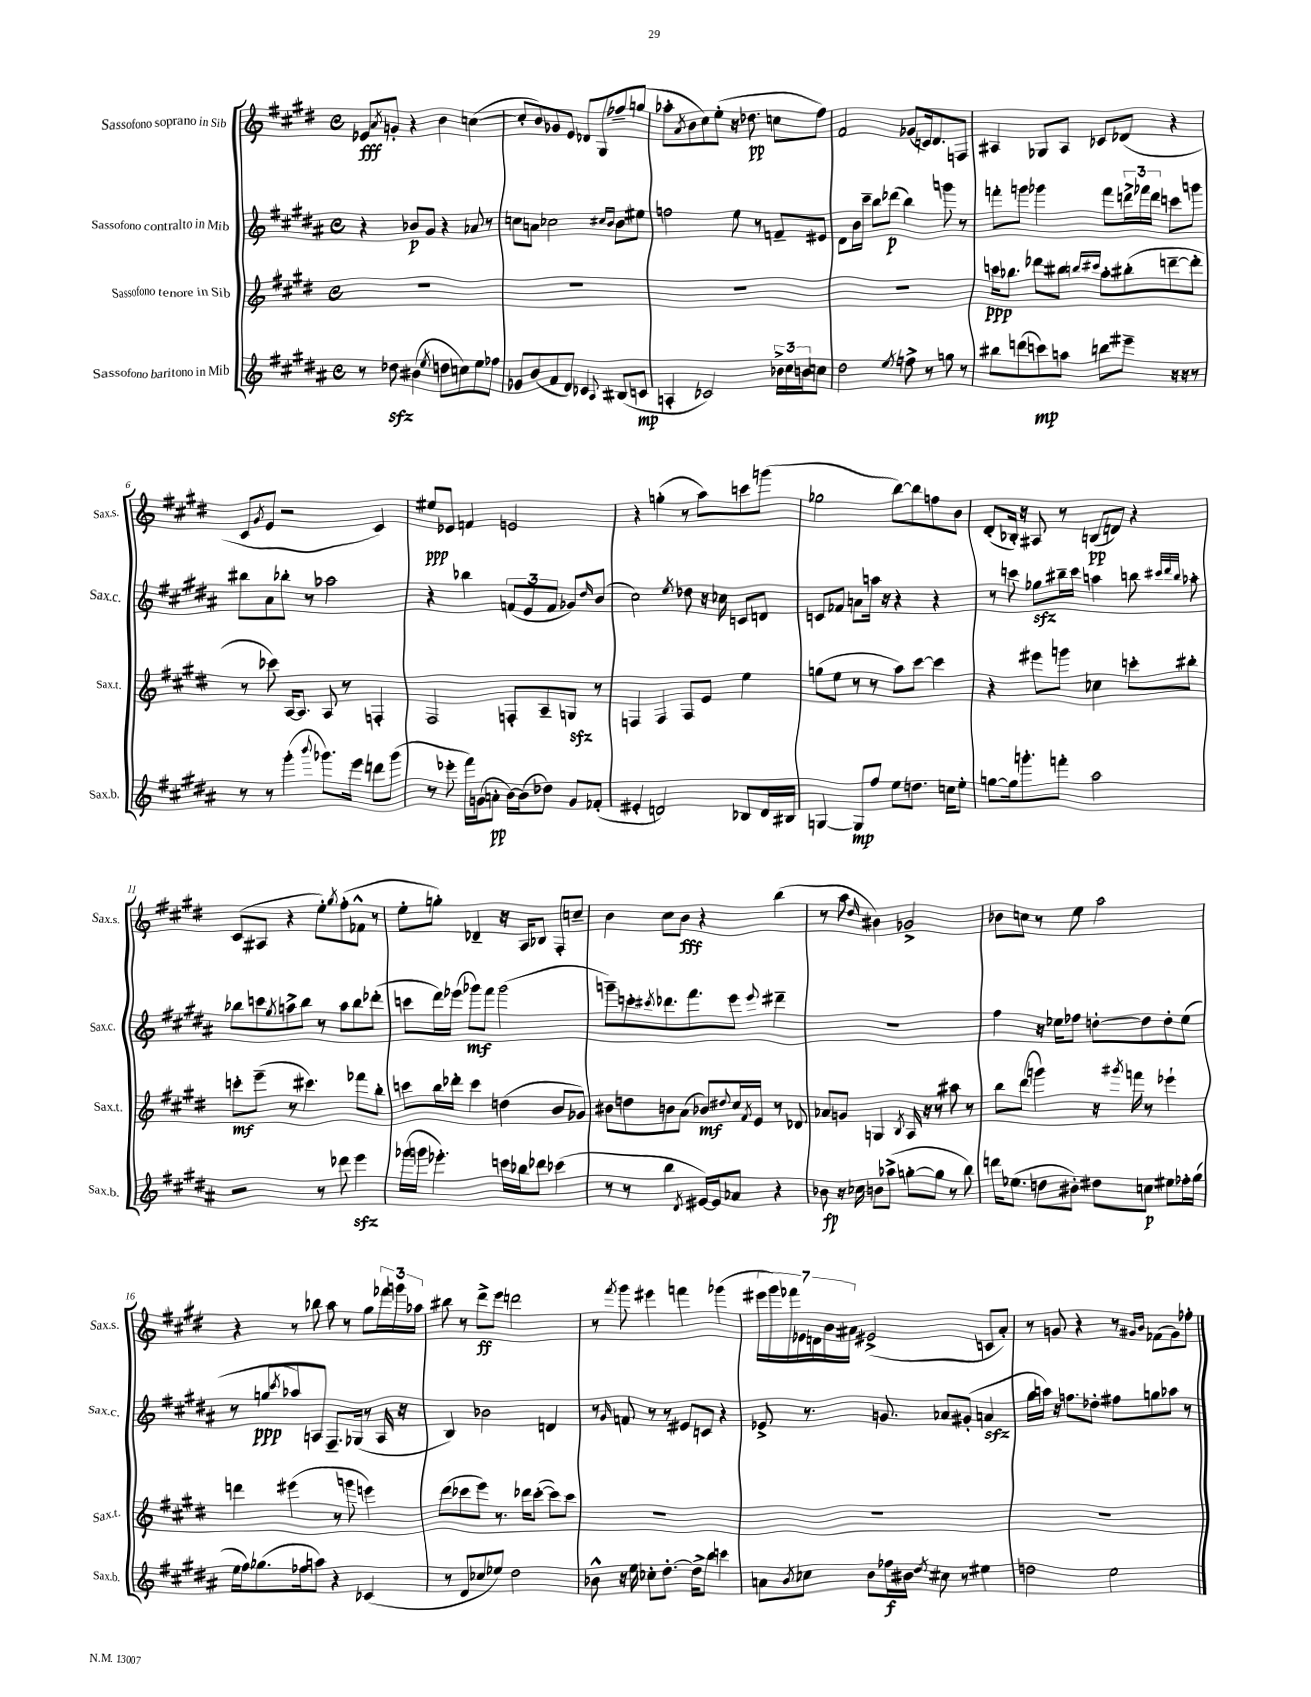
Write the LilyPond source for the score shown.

<<
\new StaffGroup <<
\new Staff = "s0" \with { instrumentName = "Sassofono soprano in Sib" shortInstrumentName = "Sax.s." } {
    \clef treble \key e \major \defaultTimeSignature \time 4/4
    ees'8\fff \acciaccatura { a'8 } g'8-. r4 b'4 c''4~( |
    c''8-. b'8) ges'8 e'8 des'8 gis8 fes''8-- g''8( |
    aes''8-. \acciaccatura { a'8 } b'8 cis''8) e''8-.( r16 des''8.\pp c''8 fis''8) |
    fis'2 ges'8( c'16) dis'8. f8 |
    ais4 ges8 ais8 ces'8 des'8( r4 |
    cis'8 \acciaccatura { gis'8 } e'8 r2 cis'4) |
    eis''8\ppp ees'8 f'4 e'2 |
    r4 g''4-.( r8 a''8) c'''8 g'''8( |
    ges''2 b''8~) b''8 f''8 b'8 |
    dis'8-.( bes16-.) r16 ais8 r8 b8\pp( d'8) r4 |
    cis'8( ais8 r4 e''8-.) \acciaccatura { gis''8 } fis''8-.( fes'8-^ r8 |
    e''8-. g''8-.) des'4-- r16 a16 bes8 fis8-. c''8-- |
    b'4 cis''8 b'8\fff r4 b''4( |
    r8 a''8 \grace { dis''16 } bis'4) ges'2-> |
    bes'8 c''8 r8 e''8 a''2 |
    r4 r8 bes''8 a''8 r8 gis''8 \tuplet 3/2 { fes'''16 g'''16 aes''16 } |
    bis''8 r8 dis'''8->\ff e'''8 d'''2 |
    r8 \acciaccatura { fis'''8 } gis'''8 eis'''4 f'''4 ges'''4( |
    \tuplet 7/4 { eis'''16 gis'''16) fes'''16 ees'16 d'16 b'16 ais'16 } eis'2->( c'8 ais'8-.) |
    r8 g'8 r4 r8 \grace { gis'16 b'16 } fes'8( gis'8) fes''8-. \bar "|." |
}
\new Staff = "s1" \with { instrumentName = "Sassofono contralto in Mib" shortInstrumentName = "Sax.c." } {
    \clef treble \key b \major \defaultTimeSignature \time 4/4
    r4 bes'8\p gis'8 r4 aes'8 r8 |
    c''8 a'8 ces''2 \grace { cis''16 b'16 } b'8 eis''8 |
    f''2 e''8 r8 f'8-- eis'8 |
    dis'8 b'16 cis'''16-- b''8 des'''8\p( b''4) g'''8 r8 |
    f'''8-. g'''8 ges'''4 f'''8 \tuplet 3/2 { d'''16-> fes'''16 d'''16 } c'''8 g'''8 |
    bis''8 ais'8 bes''8-. r8 aes''2 |
    r4 bes''4 \tuplet 3/2 { f'8( e'8 f'8 } ges'8) \grace { dis''16 } b'8( |
    cis''2) \acciaccatura { e''8 } des''8 r16 ces''16 c'8 d'8 |
    c'8 fes'8 a'8 a''16 r16 r4 r4 |
    r8 c'''8 ges''8\sfz bis''16-- c'''16 a''4 b''8 \grace { cis'''32 dis'''32 b''32 } aes''8-. |
    bes''8 c'''8 \acciaccatura { gis''8 } a''8-> bes''8 r8 a''8 bes''8 des'''8-.( |
    c'''8 dis'''16) ees'''16( ges'''8\mf) fis'''8 ges'''2( |
    g'''8--) c'''8-. \acciaccatura { cis'''8 } des'''8. fis'''8. e'''8 \appoggiatura { e'''8 } dis'''4-- |
    R1 |
    fis''4 r16 ees''16 fes''8 d''8~-. d''8 d''8-. ees''8( |
    r8 g''8\ppp \acciaccatura { cis'''8 } aes''8) a8 fis8.-- ges16( r8 a16 r16 |
    b4) bes'2 d'4 |
    r8 \grace { gis'16 } f'8 r8 r8 eis'8 c'8 r4 |
    ees'8-> r8. g'8. aes'8 gis'8-.( a'4\sfz |
    gis''16 a''16) r16 f''8. des''8-. fis''8 g''8 aes''8 r8 \bar "|." |
}
\new Staff = "s2" \with { instrumentName = "Sassofono tenore in Sib" shortInstrumentName = "Sax.t." } {
    \clef treble \key e \major \defaultTimeSignature \time 4/4
    R1 |
    R1 |
    R1 |
    R1 |
    c'''16\ppp bes''8. des'''8 bis''8 \grace { b''16 cis'''16 } a''8-. bis''8-.( d'''8~-- d'''8-. |
    r8 ces'''8) a16~ a8. a8 r8 f4-. |
    fis2 f8-. a8-- g8\sfz r8 |
    f4 f4 f8 e'8 e''4 |
    g''8( e''8 r8 r8 a''8) cis'''8~ cis'''4 |
    r4 eis'''8 g'''8 ces''4 c'''8-. bis''8-. |
    c'''8-.\mf e'''8--( r8 cis'''4.) fes'''8 b''8-. |
    c'''8 b''16 des'''16-. c'''4 d''4( b'8 ges'8) |
    bis'8 d''8 b'8 a'8( bes'8\mf) \appoggiatura { dis''8 } cis''16 \acciaccatura { fis'8 } e'16 r8 des'8 |
    aes'8 g'8 g4 \acciaccatura { b8 } a16 r16 r8 ais''8 r8 |
    b''8 dis'''8( g'''4) r16 \acciaccatura { gis'''8 } f'''16 r8 ees'''4-! |
    d'''4 eis'''4( r8 g'''8 e'''4) |
    dis'''8( ces'''8 e'''8) r8. des'''16 ces'''8~-.( ces'''8) ces'''8 |
    R1 |
    R1 |
    R1 \bar "|." |
}
\new Staff = "s3" \with { instrumentName = "Sassofono baritono in Mib" shortInstrumentName = "Sax.b." } {
    \clef treble \key b \major \defaultTimeSignature \time 4/4
    r8 des''8\sfz bis'4( \acciaccatura { e''8 } d''8 c''8) e''8 fes''8 |
    ges'8 b'8( fis'8 dis'8) ces'4 \appoggiatura { ais8 } bis8( c'8\mp |
    a4-. ces'2) \tuplet 3/2 { bes'16-> cis''16 b'16 } c''8 |
    dis''2 \acciaccatura { e''8 } f''8-> r8 g''8 r8 |
    bis''8 d'''8( c'''8\mp) a''8 b''8 eis'''8-- r16 r16 r8 |
    r8 r8 gis'''4-.( \appoggiatura { b'''8 } ges'''8.) e'''16 d'''8 ges'''8( |
    r8 ees'''8-. fis'''16) g'16( a'8-.\pp b'16~) b'16( des''8) g'8 fes'8-.( |
    eis'4-. d'2) bes8 d'16 bis16 |
    g4~ g8\mp fis''8 e''8 d''8. c''16 e''8-. |
    g''8~ g''16 g'''8.-. f'''8-. ais''2 |
    r2 r8 des'''8 e'''4\sfz |
    ges'''16( g'''16 ees'''4.-.) c'''16 bes''16 des'''8 ces'''4( |
    r8 r8 b''4 \acciaccatura { dis'8 } eis'16~) eis'16 aes'8 r4 |
    bes'8\fp r16 ces''16 b'8 aes''8->( g''8~-. g''8 r8 b''8) |
    d'''16 ees''8.( d''8 bis'8-.) dis''8 c''8\p eis''8 fes''16-. gis''16( |
    e''16 fis''16) ges''8.( fes''16 a''8) r4 ces'4( |
    r8 dis'8 ces''8 ees''8) dis''2 |
    bes'8-^ r16 e''16 ces''8-. dis''8.~-. dis''16-> b''8 c'''4 |
    a'8 \acciaccatura { b'8 } ces''8 b'8 fes''16\f bis'16 \acciaccatura { dis''8 } cis''8 r8 eis''4 |
    d''2 e''2 \bar "|." |
}
>>
>>
